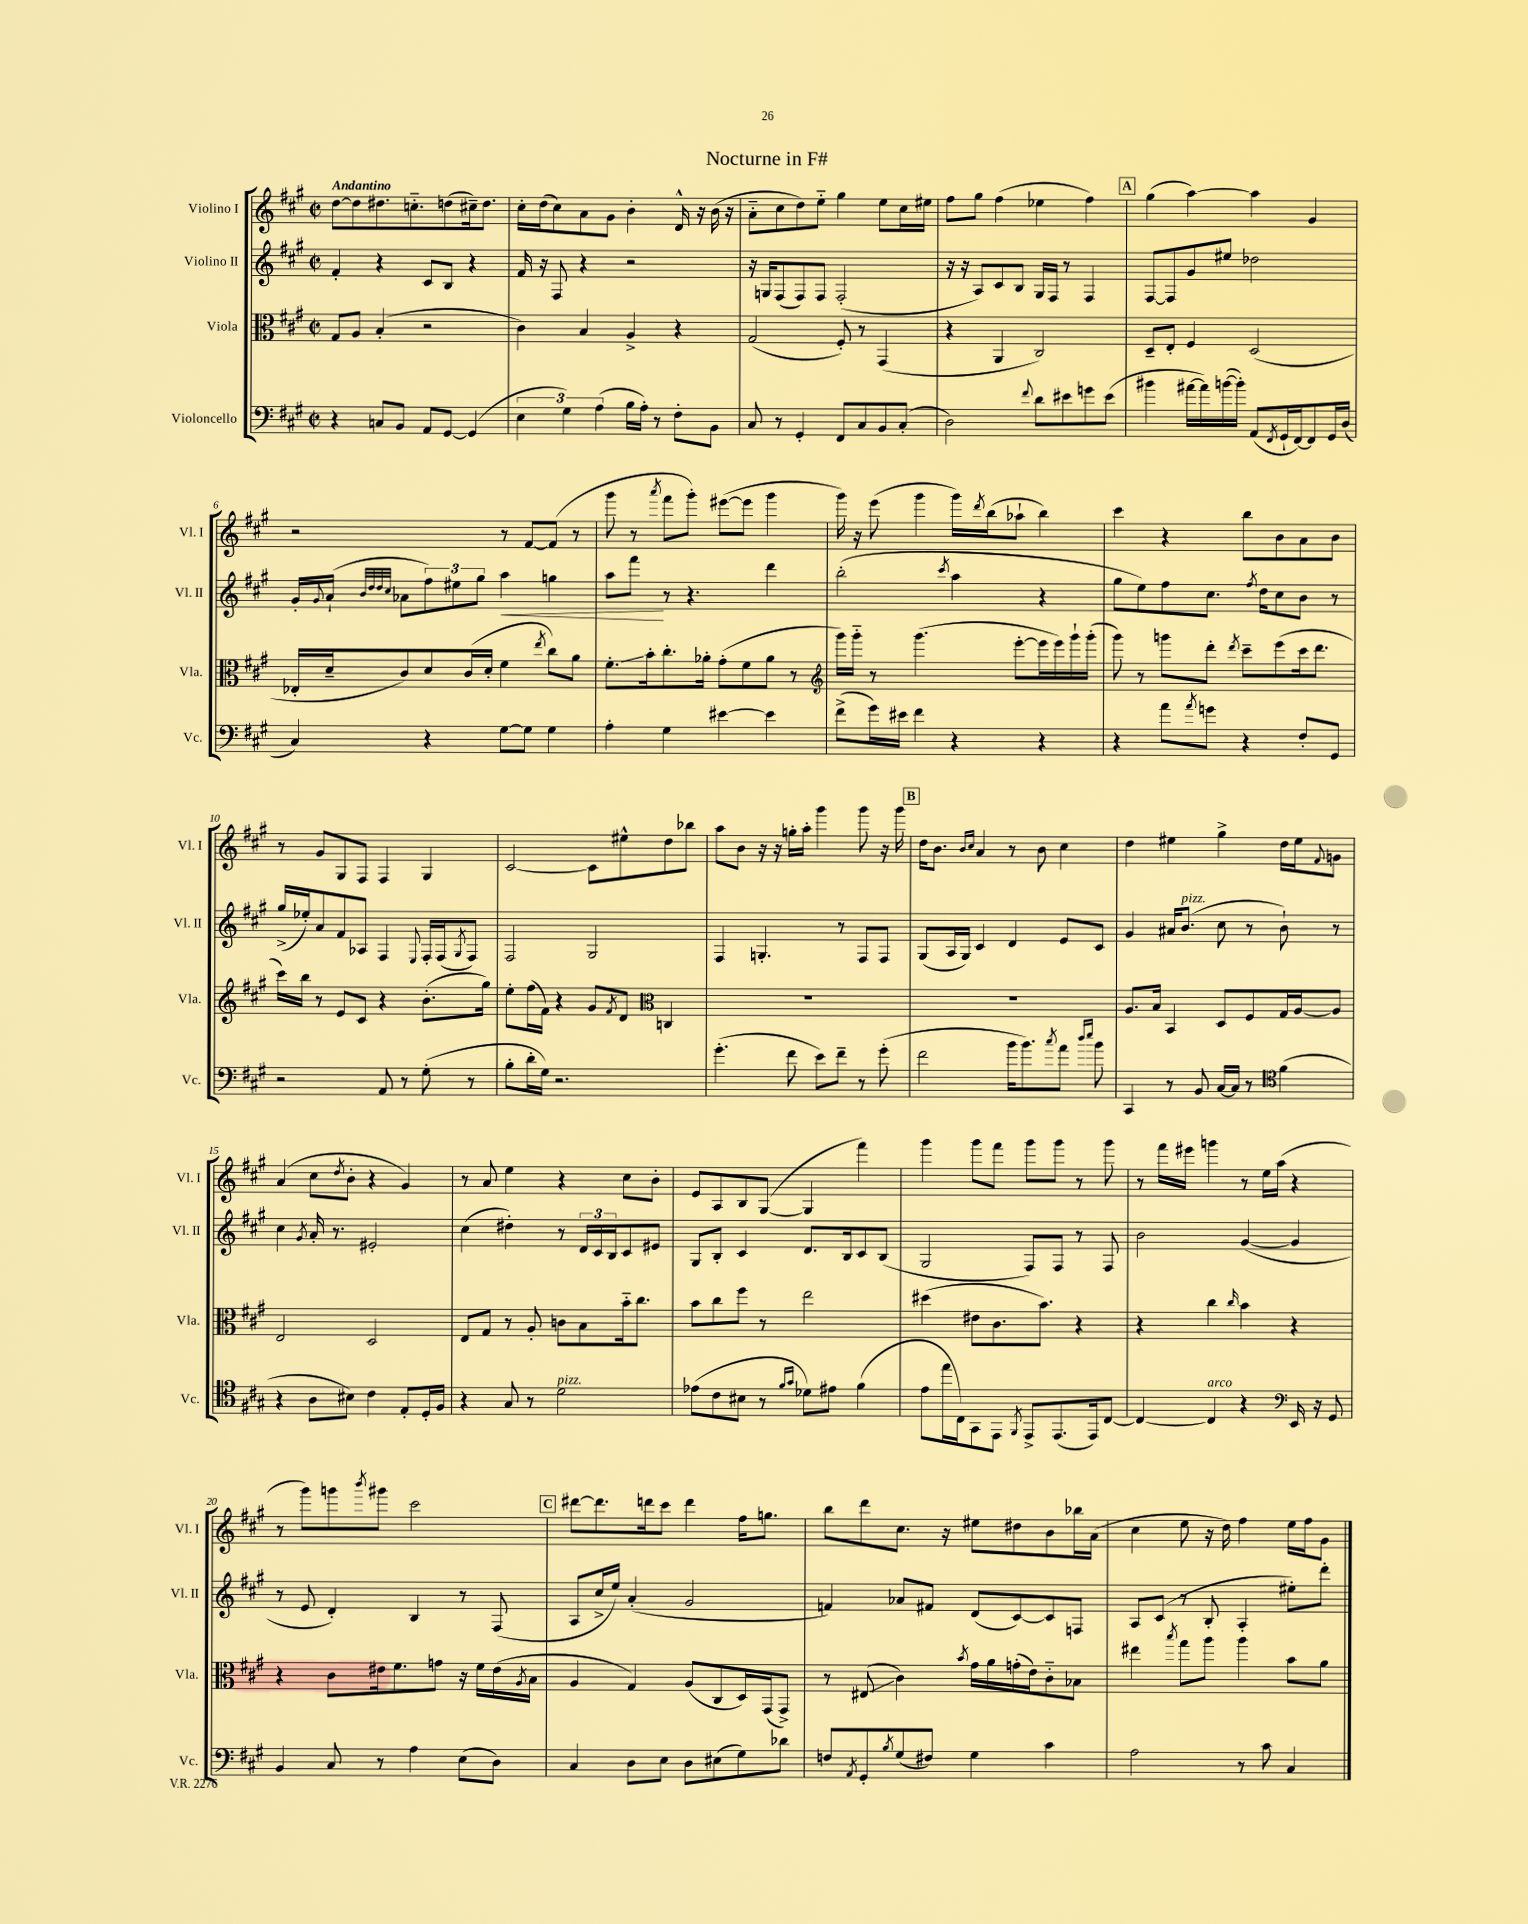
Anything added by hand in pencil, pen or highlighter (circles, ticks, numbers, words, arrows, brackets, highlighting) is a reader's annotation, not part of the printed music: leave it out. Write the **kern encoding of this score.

**kern	**kern	**kern	**kern
*staff4	*staff3	*staff2	*staff1
*clefF4	*clefC3	*clefG2	*clefG2
*k[f#c#g#]	*k[f#c#g#]	*k[f#c#g#]	*k[f#c#g#]
*M2/2	*M2/2	*M2/2	*M2/2
*met(c|)	*met(c|)	*met(c|)	*met(c|)
4r	8G#/L	4f#'/	[8dd\L
.	8A/J	.	8dd\]
8C/L	(4B'/	4r	8.dd#\
8BB/J	.	.	.
.	.	.	8.cc'~\
8AA/L	2r	8c#/L	.
[8GG#/J	.	8B/J	(8dd\
(4GG#/]	.	4r	16cc#~\k)
.	.	.	8.dd\J
=	=	=	=
6E\	4c#\)	16f#/	16cc#'\LL
.	.	16r	(16dd\J
.	.	8F#/	8cc#\)
6G#\)	.	.	.
.	4B/	4r	8a\
(6A\	.	.	.
.	.	.	8g#\J
16B\LL	4A^/	2r	4b'\
16A'\JJ)	.	.	.
8r	.	.	.
8F#'\L	4r	.	16d^^/
.	.	.	16r
8BB\J	.	.	(16b\
.	.	.	16r
=	=	=	=
8C#/	(2G#/	16r	8a'~\L
.	.	16G/LK	.
8r	.	(8F#/	8cc#\
4GG#'/	.	8F#/)	8dd\)
.	.	8F#/J	8ee'~\J
8FF#/L	8F#'/)	(2F#'/	4gg#\
8C#/	8r	.	.
8BB/	(4GG#/	.	8ee\L
(8C#'/J	.	.	16cc#\L
.	.	.	16ee#\JJ
=	=	=	=
2D\)	4r	16r	8ff#\L
.	.	16r	.
.	.	8A/L)	8gg#\J
.	4AA/	8c#/	(4ff#\
.	.	8B/J	.
8qqf#/	.	.	.
8d\L	2C#/)	16G#/LL	4ee-\
.	.	16F#/JJ	.
8e#\	.	8r	.
8g\	.	4F#/	4ff#\)
(8e#\J	.	.	.
=	=	=	=
4b#\	8D~/L	[8F#/L	(4gg#\
.	8E'/J	8F#/]	.
[16a#\LL	4F#/	8g#/	[4aa\)
16a#\])	.	.	.
([16b\	.	8ee#/J	.
16b'\]JJ)	.	.	.
(8AA/L	(2D/	2dd-\	4aa\]
8qFF#/	.	.	.
16GG#`/L	.	.	.
[16FF#/J)	.	.	.
8FF#/]	.	.	4g#/
16GG#/L	.	.	.
(16D/JJ	.	.	.
=	=	=	=
4C#/)	16E-'/LL	16g#'/LL	2r
.	.	8qqg#/	.
.	16d~/J	(16a`/JJ	.
.	.	32qqb/LLL	.
.	.	32qqdd/	.
.	.	32qqdd/	.
.	.	32qqcc#/JJJ	.
.	8c#/)	8a-\L	.
4r	8d/	12ff#\)	.
.	.	12ee#\	.
.	(16c#/L	.	.
.	.	12gg#\J	.
.	16d'/JJ	.	.
[8G#\L	4f#\	4aa\	8r
8G#\]J	.	.	[8f#/L
.	8qee/	.	.
4G#\	8cc#\L)	4gg\	(8f#/]J
.	8a\J	.	8r
=	=	=	=
4A'\	8.f#'\L	8aa\L	8ggg#\
.	.	8fff#\J	8r
.	16b'\k	.	.
.	.	.	8qaaa/
4G#\	8.cc#'\	8r	8fff#\L
.	.	4.r	8ggg#'\J)
.	16a-'\Jk	.	.
[4e#\	(8g#'\L	.	([8eee#\L
.	8f#\	.	8eee#\]J
4e#\]	8a-\J	4ddd\	4ggg#\
.	8r	.	.
=	=	=	=
*	*clefG2	*	*
(8f#^\L	16ggg#\LL)	(2bb'\	16ggg#\)
.	16ggg#'~\JJ	.	16r
16g#\L)	8r	.	(8eee\
16e#\JJ	.	.	.
4f#\	(4.ggg#\	.	4ggg#\
.	.	8qccc#/	.
4r	.	4aa\	16ggg#\LL)
.	.	.	8qddd/
.	.	.	(16bb\J
.	[8eee'\L	.	8aa-`\J
4r	16eee\]L	4r	4bb\)
.	16eee\)	.	.
.	16ggg#`\	.	.
.	(16ggg#'\JJ	.	.
=	=	=	=
4r	8ggg#\)	8gg#\L	4ccc#\
.	8r	8ee\)	.
8a\L	8ggg\L	8ff#\	4r
8qa/	.	.	.
8g\J	8ddd'\J	8.cc#\J	.
.	8qddd/	.	.
4r	8ccc#~\L	.	8bb\L
.	.	8qff#/	.
.	.	16dd\LK	.
.	(8eee\	8cc#\	8b\
8F#'/L	16ccc#\k	8b\J	8a\
.	8.ddd\J	.	.
8GG#/J	.	8r	8b\J
=	=	=	=
2r	16ccc#\LL)	(16gg#^/LL	8r
.	16bb\JJ	16ee-'/J)	.
.	8r	8a/	8g#/L
.	8e/L	8f#/	8G#/
.	8c#/J	8A-/J	8F#/J
8AA/	4r	4F#/	4F#/
8r	.	.	.
.	.	8qqE/	.
(8G#'\	(8.b'\L	16F#'/LL	4G#/
.	.	(16F#/J	.
.	.	8qG#/	.
8r	.	8F#/J)	.
.	16gg#\Jk)	.	.
=	=	=	=
8B'\L	8ee'\L	2F#/	[2c#/
16d'\L	(16ff#\L	.	.
16G#\JJ)	16f#\JJ)	.	.
2.r	4r	.	.
.	8g#/L	2G#/	8c#\]L
.	8qf#/	.	.
.	8d/J	.	8ee#^^\
*	*clefC3	*	*
.	4C/	.	8dd\
.	.	.	8bb-\J
=	=	=	=
(4.g#'\	1r	4F#/	8aa\L
.	.	.	8b\J
.	.	4.G'/	16r
.	.	.	16r
8f#\	.	.	16gg'\LL
.	.	.	16aa'\JJ
8e\L)	.	.	4ggg#\
8f#~\J	.	8r	.
8r	.	8F#/L	8ggg#\
(8g#'\	.	8F#/J	16r
.	.	.	16ggg#\
=	=	=	=
2f#\	1r	(8G#/L	16dd\LK
.	.	.	8.b\J
.	.	16A/L	.
.	.	16G#/JJ)	.
.	.	.	16qqb/LL
.	.	.	16qqcc#/JJ
.	.	4c#/	4a/
16b\LK	.	4d/	8r
8.b\)	.	.	.
.	.	.	8b\
8qcc#/	.	.	.
8a\J	.	8e/L	4cc#\
16qqdd/LL	.	.	.
16qqee/JJ	.	.	.
8b\	.	8c#/J	.
=	=	=	=
4CC#/	8.A/L	4g#/	4dd\
.	16B/Jk	.	.
8r	4BB/	16a#/LK	4ee#\
.	.	(8.b/J	.
8BB/	.	.	.
[16C#/LL	8D/L	8cc#\	4gg#^\
16C#/]JJ	.	.	.
8r	8F#/	8r	.
*clefC4	*	*	*
(4f#\	16G#/L	8b`\)	16dd\LL
.	[16A/J	.	16ee#\J
.	.	.	8qqf#/
.	8A/]J	8r	8g\J
=	=	=	=
4r	2E/	4cc#\	(4a/
.	.	8qg#/	.
8A\L	.	16a'/	8cc#\L
.	.	8.r	.
.	.	.	8qdd/
8B#\J)	.	.	8b'\J
4c#\	2D/	2e#'/	4r
8E'/L	.	.	4g#/)
16D'/L	.	.	.
16F#/JJ	.	.	.
=	=	=	=
4r	8E/L	(4cc#\	8r
.	8G#/J	.	8a/
8G#/	8r	4dd#'\)	4ee\
8r	8A'/	.	.
2d\	8c\L	8r	4r
.	8B\	24d/LL	.
.	.	24c#/	.
.	.	24B/J	.
.	16b'~\k	8c#/	8cc#\L
.	8.cc#\J	.	.
.	.	8e#/J	8b'\J
=	=	=	=
(8e-\L	8b\L	8G#/L	8e/L
8c#\	8cc#\	8B'/J	8A/
8B#\J	8ff#\J	4c#/	8B/
8r	8r	.	([8G#/J
16qqf#/LL	.	.	.
16qqg#/JJ	.	.	.
8d-\L)	2ee\	8.d/L	4G#/]
8e#\J	.	.	.
.	.	16B/k	.
(4f#\	.	8c#/	4fff#\)
.	.	(8B/J	.
=	=	=	=
8e\L	(4dd#\	2G#/	4ggg#\
16ee\L	.	.	.
16C#\J)	.	.	.
8GG#\	8e#\L	.	8ggg#\L
8EE\J	8.c#\	.	8fff#\J
8qFF#/	.	.	.
8EE^/L	.	8F#/L)	8ggg#\L
.	8.b\J)	.	.
(8.EE/	.	8F#/J	8ggg#\J
.	4r	8r	8r
16EE/k)	.	.	.
[8C#/J	.	8F#/	8ggg#\
=	=	=	=
4C#/_	4r	2b\	8r
.	.	.	16fff#\LL
.	.	.	16eee#\JJ
4C#/]	4cc#\	.	4ggg\
.	16qqcc#/	.	.
4r	4b\	([4g#/	8r
.	.	.	16ee\LL
.	.	.	(16aa\JJ
*clefF4	*	*	*
16EE/	4r	4g#/]	4r
16r	.	.	.
8GG#/	.	.	.
=	=	=	=
4BB/	4r	8r	8r
.	.	8e/	8ggg#\L)
8C#/	8c#\L	4d'/)	8ggg\
.	.	.	8qbbb/
8r	16e#\k	.	8ggg#\J
.	8.f#\	.	.
4A\	.	4B/	2ccc#\
.	8g\J	.	.
(8E\L	16r	8r	.
.	16f#\LL	.	.
8D\J)	(16e#\	(8F#/	.
.	8qA/	.	.
.	16B\JJ	.	.
=	=	=	=
4C#/	4A/	8A/L	[8ddd#\L
.	.	16cc#^/L	8.ddd#\]
.	.	16ee/JJ)	.
8D\L	4G#/)	(4a'/	.
.	.	.	16ddd\k
8E\J	.	.	8ccc#\J
8D\L	(8A/L	2g#/	4ddd\
(8E#\	8C#/	.	.
8G#\)	16D/L)	.	16ff#\LK
.	(16GG#/J	.	8.gg\J
8d-\J	8GG#^/J)	.	.
=	=	=	=
8F/L	8r	4f/)	8bb\L
8qAA/	.	.	.
8GG#'/	(8E#/	.	8ddd\
8qB/	.	.	.
(8G#/	4c#\)	8a-/L	8.cc#\J
8F#/J)	.	8f#/J	.
.	.	.	16r
.	8qb/	.	.
4G#\	16g#\LL	(8d/L	8ee#\L
.	16a\	.	.
.	(16g'\	[8c#/)	8dd#\
.	16e\J)	.	.
4c#\	8c#'~\	8c#/]	8b\
.	8B-\J	8F/J	16bb-\L
.	.	.	(16a\JJ
=	=	=	=
2A\	4ee#\	8A/L	4cc#\
.	.	(8c#/J	.
.	8qbb/	.	.
.	8gg#\L	8r	8ee\
.	8aa\J	8B'/	16r
.	.	.	16dd\)
8r	4aa\	4A'/	4ff#\
8c#\	.	.	.
4C#/	8b\L	8ee#'\L)	16ee\LL
.	.	.	16ff#\J
.	8a\J	8ddd'\J	8g#\J
==	==	==	==
*-	*-	*-	*-
